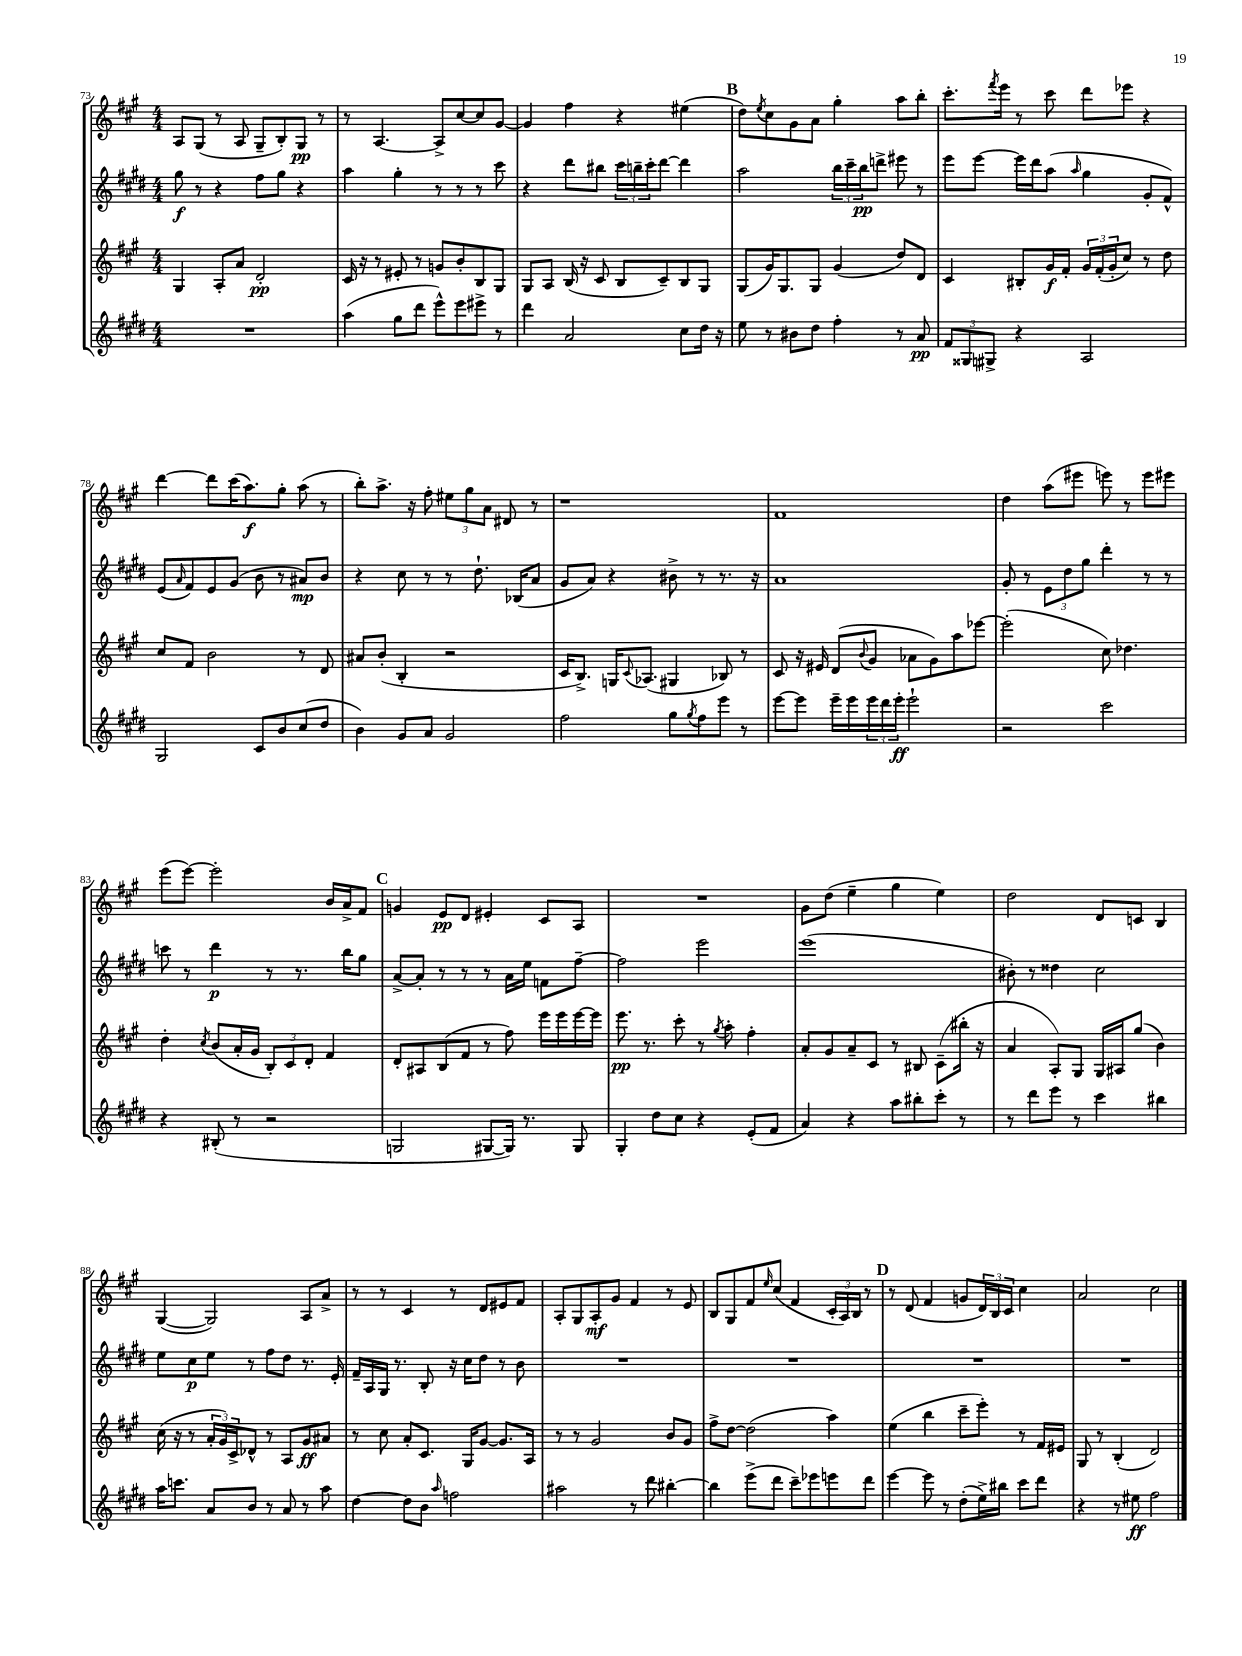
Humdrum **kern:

**kern	**kern	**kern	**kern
*staff4	*staff3	*staff2	*staff1
*clefG2	*clefG2	*clefG2	*clefG2
*k[f#c#g#d#]	*k[f#c#g#]	*k[f#c#g#d#]	*k[f#c#g#]
*M4/4	*M4/4	*M4/4	*M4/4
1r	4G#	8gg#	8A
.	.	8r	(8G#
.	8A'	4r	8r
.	8a	.	8A
.	2d'	8ff#	8G#~
.	.	8gg#	8B')
.	.	4r	8G#
.	.	.	8r
=	=	=	=
(4aa	16c#	4aa	8r
.	16r	.	.
.	8r	.	[4.A
8gg#	8e#'	4gg#'	.
8ddd#	8r	.	.
8eee^^)	8g	8r	8A^]
8eee	8b'	8r	[8cc#
8eee#^	8B	8r	8cc#]
8r	8G#	8ccc#	[8g#
=	=	=	=
4ddd#	8G#	4r	4g#]
.	8A	.	.
2a	(16B	8ddd#	4ff#
.	16r	.	.
.	8c#	8bb#	.
.	8B	24ccc#	4r
.	.	24bb~	.
.	.	24ccc#'	.
.	8c#~)	[8ddd#	.
8cc#	8B	4ddd#]	(4ee#
16dd#	8G#	.	.
16r	.	.	.
=	=	=	=
8ee	(8G#	2aa	8dd)
.	.	.	8qee
8r	16g#)	.	8cc#
.	8.G#	.	.
8b#	.	.	8g#
8dd#	8G#	.	8a
4ff#'	(4g#	24bb	4gg#'
.	.	24ccc#~	.
.	.	24bb	.
.	.	8ddd^	.
8r	8dd)	8eee#	8aa
8a	8d	8r	8bb'
=	=	=	=
12f#	4c#	8eee	8.ccc#'
12G##	.	.	.
.	.	[8eee	.
12G#^	.	.	.
.	.	.	8qfff#
.	.	.	16eee
4r	8B#'	16eee]	8r
.	.	16ddd#	.
.	16g#	(8aa	8ccc#
.	16f#'	.	.
.	.	16qqaa	.
2A	24g#	4gg#	8ddd
.	(24f#'	.	.
.	24g#'	.	.
.	8cc#)	.	8eee-
.	8r	8g#'	4r
.	8dd	8f#^^)	.
=	=	=	=
2G#	8cc#	(8e	[4ddd
.	.	16qqa	.
.	8f#	8f#)	.
.	2b	8e	8ddd]
.	.	(8g#	(16ccc#
.	.	.	8.aa)
8c#	.	8b	.
8b	.	8r	8gg#'
(8cc#	8r	8a#)	(8aa
8dd#	8d	8b	8r
=	=	=	=
4b)	8a#	4r	8bb')
.	(8b'	.	8.aa^
8g#	4B'	8cc#	.
.	.	.	16r
8a	.	8r	8ff#'
2g#	2r	8r	12ee#
.	.	.	12gg#
.	.	8.dd#`	.
.	.	.	12a
.	.	.	8d#
.	.	(16B-	.
.	.	8a	8r
=	=	=	=
2ff#	16c#	8g#	1r
.	8.B^)	.	.
.	.	8a)	.
.	16G	4r	.
.	8qqc#	.	.
.	(8.A-	.	.
8gg#	4G#	8b#^	.
8qgg#	.	.	.
8ff#	.	8r	.
8eee	8B-)	8.r	.
8r	8r	.	.
.	.	16r	.
=	=	=	=
[8eee	8c#	1a	1f#
8eee]	16r	.	.
.	16e#	.	.
16eee~	(8d	.	.
16eee	.	.	.
.	8qqb	.	.
24eee	8g#	.	.
24ddd#	.	.	.
24eee'	.	.	.
2eee`	8a-	.	.
.	8g#)	.	.
.	8aa	.	.
.	[8eee-	.	.
=	=	=	=
2r	(2eee-']	8g#'	4dd
.	.	8r	.
.	.	12e	(8aa
.	.	12dd#	.
.	.	.	8eee#
.	.	12gg#	.
2ccc#	8cc#)	4ddd#'	8eee)
.	4.dd-	.	8r
.	.	8r	8eee
.	.	8r	8eee#
=	=	=	=
4r	4dd'	8ccc	(8eee
.	.	8r	[8eee)
.	8qcc#	.	.
(8B#'	(8b	4ddd#	2eee']
8r	16a'	.	.
.	16g#	.	.
2r	12B')	8r	.
.	12c#	.	.
.	.	8.r	.
.	12d'	.	.
.	4f#	.	16b
.	.	16bb	16a^
.	.	8gg#	8f#
=	=	=	=
2G	8d'	[8a^	4g
.	8A#	8a']	.
.	(8B	8r	8e
.	8f#	8r	8d
[8G#	8r	8r	4e#'
16G#])	8ff#)	16a	.
8.r	.	16ee	.
.	16eee	8f	8c#
.	16eee	.	.
8G#	[16eee	[8ff#~	8A
.	16eee]	.	.
=	=	=	=
4G#'	8.eee	2ff#]	1r
.	8.r	.	.
8dd#	.	.	.
8cc#	8ccc#'	.	.
4r	8r	2eee	.
.	8qgg#	.	.
.	8aa'	.	.
(8e'	4ff#'	.	.
8f#	.	.	.
=	=	=	=
4a)	8a'	(1eee	8g#
.	8g#	.	(8dd
4r	8a~	.	4ee~
.	8c#	.	.
8aa	8r	.	4gg#
8bb#'	8B#	.	.
8ccc#'	(8c#~	.	4ee)
8r	16bb#'	.	.
.	16r	.	.
=	=	=	=
8r	4a	8b#')	2dd
8ddd#	.	8r	.
8eee	8A')	4dd##	.
8r	8G#	.	.
4ccc#	16G#	2cc#	8d
.	16A#	.	.
.	(8gg#	.	8c
4bb#	4b)	.	4B
=	=	=	=
16aa	(16cc#	8ee	([4G#
8.ccc	16r	.	.
.	8r	8cc#	.
8a	24a'	8ee	2G#])
.	24g#)	.	.
.	24c#^	.	.
8b	8d-^^	8r	.
8r	8r	8ff#	.
8a	8A	8dd#	.
8r	8g#	8.r	8A
8aa	8a#	.	8a^
.	.	16e'	.
=	=	=	=
[4dd#	8r	16f#~	8r
.	.	16A	.
.	8cc#	16G#	8r
.	.	8.r	.
8dd#]	8a'	.	4c#
8b	8.c#	8B'	.
16qqaa	.	.	.
2ff	.	16r	8r
.	16G#	16cc#	.
.	[8g#	8dd#	8d
.	8.g#]	8r	8e#
.	.	8b	8f#
.	16A	.	.
=	=	=	=
2aa#	8r	1r	8A'
.	8r	.	8G#
.	2g#	.	8A'
.	.	.	8g#
8r	.	.	4f#
8ddd#	.	.	.
[4bb#'	8b	.	8r
.	8g#	.	8e
=	=	=	=
4bb#]	8ff#^	1r	8B
.	[8dd	.	8G#
(8eee^	(2dd]	.	8f#
.	.	.	16qqee
8ddd#	.	.	(8cc#
8ccc#~)	.	.	4f#
8eee-	.	.	.
8eee	4aa)	.	24c#'
.	.	.	24A)
.	.	.	24B
8ddd#	.	.	8r
=	=	=	=
[4eee	(4ee	1r	8r
.	.	.	(8d
8eee]	4bb	.	4f#
8r	.	.	.
(8dd#'	8ccc#~	.	8g
16ee^)	8eee')	.	24d)
.	.	.	24B
16bb#	.	.	.
.	.	.	24c#
8ccc#	8r	.	4cc#
8ddd#	16f#	.	.
.	16e#	.	.
=	=	=	=
4r	8G#	1r	2a
.	8r	.	.
8r	(4B'	.	.
8ee#	.	.	.
2ff#	2d)	.	2cc#
==	==	==	==
*-	*-	*-	*-
